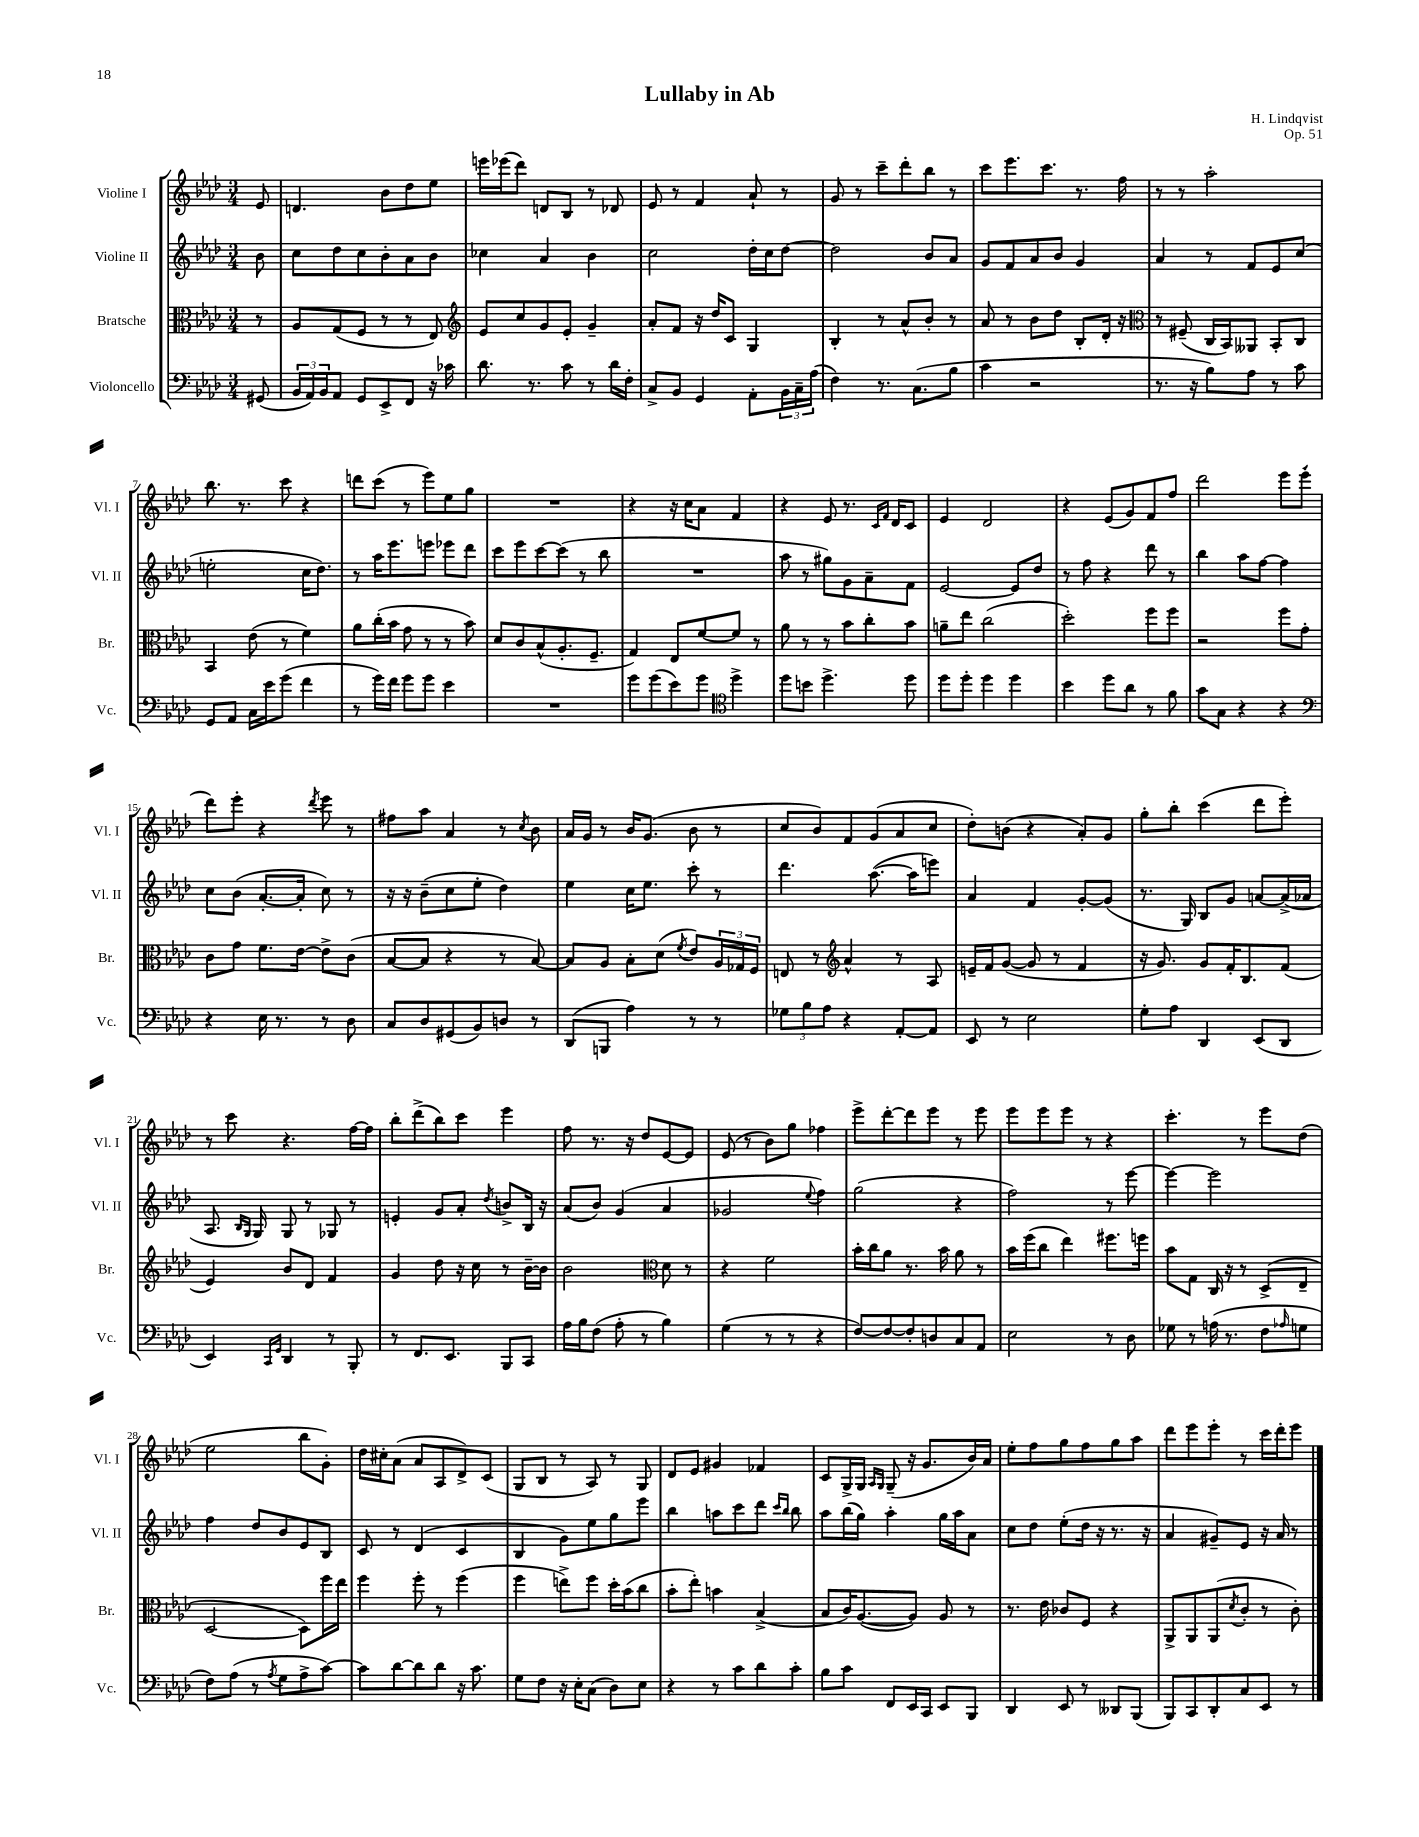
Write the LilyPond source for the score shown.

\header { title = "Lullaby in Ab" composer = "H. Lindqvist" opus = "Op. 51" }
<<
\new StaffGroup <<
\new Staff = "s0" \with { instrumentName = "Violine I" shortInstrumentName = "Vl. I" } {
    \clef treble \key aes \major \numericTimeSignature \time 3/4 \partial 8
    ees'8 |
    d'4. bes'8 des''8 ees''8 |
    e'''16 ees'''16( des'''8) d'8 bes8 r8 des'8 |
    ees'8 r8 f'4 aes'8-! r8 |
    g'8 r8 c'''8-- des'''8-. bes''8 r8 |
    c'''8 ees'''8. c'''8. r8. f''16 |
    r8 r8 aes''2-. |
    bes''8. r8. c'''8 r4 |
    d'''8 c'''8( r8 ees'''8) ees''8 g''8 |
    R2. |
    r4 r16 c''16 aes'8 f'4 |
    r4 ees'8 r8. \grace { c'16 f'16 } des'16 c'8 |
    ees'4 des'2 |
    r4 ees'8( g'8) f'8 f''8 |
    des'''2 ees'''8 ees'''8-.( |
    des'''8) ees'''8-. r4 \acciaccatura { des'''8 } ees'''8 r8 |
    fis''8 aes''8 aes'4 r8 \acciaccatura { c''8 } bes'8 |
    aes'16 g'16 r8 bes'16 g'8.( bes'8 r8 |
    c''8 bes'8) f'8 g'8( aes'8 c''8 |
    des''8-.) b'8( r4 aes'8-.) g'8 |
    g''8-. bes''8-. c'''4( des'''8 ees'''8-.) |
    r8 c'''8 r4. f''16~ f''16 |
    bes''8-. des'''8->( bes''8) c'''8 ees'''4 |
    f''8 r8. r16 des''8 ees'8~ ees'8 |
    ees'8( r8 bes'8) g''8 fes''4 |
    ees'''8-> des'''8~-. des'''8 ees'''8 r8 ees'''8 |
    ees'''8 ees'''8 ees'''8 r8 r4 |
    c'''4.-. r8 ees'''8 des''8( |
    ees''2 bes''8 g'8-.) |
    des''16 cis''16-. aes'8( aes'8 aes8 des'8->) c'8( |
    g8 bes8 r8 aes8) r8 g8 |
    des'8 ees'8 gis'4 fes'4 |
    c'8 g16-> g16 \grace { aes16 g16 } g8--( r16 g'8. bes'16) aes'16 |
    ees''8-. f''8 g''8 f''8 g''8 aes''8 |
    des'''8 ees'''8 ees'''8-. r8 c'''16 des'''16-. ees'''8 \bar "|." |
}
\new Staff = "s1" \with { instrumentName = "Violine II" shortInstrumentName = "Vl. II" } {
    \clef treble \key aes \major \numericTimeSignature \time 3/4 \partial 8
    bes'8 |
    c''8 des''8 c''8 bes'8-. aes'8 bes'8 |
    ces''4 aes'4 bes'4 |
    c''2 des''16-. c''16 des''8~ |
    des''2 bes'8 aes'8 |
    g'8 f'8 aes'8 bes'8 g'4 |
    aes'4 r8 f'8 ees'8 c''8( |
    e''2-. c''16 des''8.) |
    r8 aes''16 ees'''8. e'''8 ees'''8 des'''8 |
    c'''8 ees'''8 c'''8~ c'''8( r8 bes''8 |
    R2. |
    aes''8 r8 gis''8) g'8 aes'8-- f'8 |
    ees'2~ ees'8 des''8 |
    r8 f''8 r4 des'''8 r8 |
    bes''4 aes''8 f''8~ f''4 |
    c''8 bes'8( aes'8.~-. aes'16-. c''8) r8 |
    r16 r16 bes'8--( c''8 ees''8-. des''4) |
    ees''4 c''16 ees''8. c'''8-. r8 |
    des'''4. aes''8.~( aes''16 e'''8) |
    aes'4 f'4 g'8~-. g'8( |
    r8. g16) bes8 g'8 a'8~ a'16->( aes'16 |
    aes8. \grace { bes16 g16 } g16) g8 r8 ges8 r8 |
    e'4-. g'8 aes'8-. \acciaccatura { des''8 } b'8-> bes16 r16 |
    aes'8( bes'8) g'4( aes'4 |
    ges'2 \appoggiatura { ees''8 } f''4) |
    g''2( r4 |
    f''2) r8 ees'''8~ |
    ees'''4~ ees'''2 |
    f''4 des''8 bes'8 ees'8 bes8 |
    c'8 r8 des'4( c'4 |
    bes4 g'8) ees''8 g''8 ees'''8 |
    bes''4 a''8 c'''8 des'''8 \grace { c'''16 bes''16 } bes''8 |
    aes''8 bes''16( g''16) aes''4-. g''16 aes''16 aes'8 |
    c''8 des''8 ees''8-.( des''16 r16 r8. r16 |
    aes'4 gis'8--) ees'8 r16 aes'16 r8 \bar "|." |
}
\new Staff = "s2" \with { instrumentName = "Bratsche" shortInstrumentName = "Br." } {
    \clef alto \key aes \major \numericTimeSignature \time 3/4 \partial 8
    r8 |
    aes8 g8( f8 r8 r8 ees8) |
    \clef treble ees'8 c''8 g'8 ees'8-. g'4-- |
    aes'8-. f'8 r16 des''16 c'8 g4 |
    bes4-. r8 aes'8-^ bes'8-. r8 |
    aes'8 r8 bes'8 des''8 bes8-. des'16-. r16 |
    \clef alto r8 fis8--( c16 bes,16) aeses,8 bes,8-. c8 |
    bes,4 ees'8( r8 f'4) |
    aes'8 c''16-.( bes'16 g'8 r8 r8 bes'8) |
    des'8 c'8 bes8-^( aes8.-. f8.-- |
    g4) ees8 f'8~ f'8 r8 |
    aes'8 r8 r8 bes'8 c''8-. bes'8 |
    a'8-- ees''8 c''2( |
    des''2-.) f''8 f''8 |
    r2 f''8 g'8-. |
    c'8 g'8 f'8. ees'16~ ees'8-> c'8( |
    bes8~ bes8 r4 r8 bes8~) |
    bes8 aes8 bes8-. des'8( \acciaccatura { f'8 } ees'8) \tuplet 3/2 { aes16 ges16 f16 } |
    e8 r8 \clef treble aes'4-^ r8 aes8 |
    e'16-- f'16 g'8~( g'8 r8 f'4 |
    r16 g'8.) g'8 f'16-. bes8. f'8( |
    ees'4) bes'8 des'8 f'4 |
    g'4 des''8 r16 c''16 r8 bes'16~-- bes'16 |
    bes'2 \clef alto des'8 r8 |
    r4 f'2 |
    bes'16-. c''16 aes'8 r8. bes'16 aes'8 r8 |
    bes'16 f''16( c''8 ees''4) fis''8. f''16 |
    bes'8 g8 c16 r16 r8 des8->( ees8-- |
    des2~ des8) f''16 ees''16 |
    f''4 f''8-. r8 f''4( |
    f''4 e''8->) f''8 des''16-. bes'16( c''8 |
    bes'8-. ees''8-.) b'4 bes4->( |
    bes8 c'16) aes8.~( aes8) aes8 r8 |
    r8. ees'16 ces'8 f8 r4 |
    aes,8-> aes,8 aes,8( \acciaccatura { des'8 } c'8-. r8 c'8-.) \bar "|." |
}
\new Staff = "s3" \with { instrumentName = "Violoncello" shortInstrumentName = "Vc." } {
    \clef bass \key aes \major \numericTimeSignature \time 3/4 \partial 8
    gis,8( |
    \tuplet 3/2 { bes,16 aes,16) bes,16 } aes,8 g,8 ees,8-> f,8 r16 ces'16 |
    des'8. r8. c'8 r8 des'16 f16-. |
    c8-> bes,8 g,4 aes,8-. \tuplet 3/2 { bes,16 c16-- aes16( } |
    f4) r8. c8.( bes8 |
    c'4 r2 |
    r8. r16 bes8) aes8 r8 c'8 |
    g,8 aes,8 c16 ees'16 g'8( f'4 |
    r8 g'16) f'16 g'8 g'8 ees'4 |
    R2. |
    g'8 g'8( ees'8) g'8 \clef tenor des''4-> |
    des''8 b'8 des''4.-> des''8 |
    des''8 des''8-. des''4 des''4 |
    bes'4 des''8 aes'8 r8 f'8 |
    g'8 g8 r4 r4 |
    \clef bass r4 ees16 r8. r8 des8 |
    c8 des8 gis,8( bes,8) d8 r8 |
    des,8( b,,8 aes4) r8 r8 |
    \tuplet 3/2 { ges8 bes8 aes8 } r4 aes,8~-. aes,8 |
    ees,8 r8 ees2 |
    g8-. aes8 des,4 ees,8( des,8 |
    ees,4) \grace { c,16 g,16 } des,4 r8 bes,,8-. |
    r8 f,8. ees,8. bes,,8 c,8 |
    aes16 bes16 f8( aes8-. r8 bes4) |
    g4( r8 r8 r4 |
    f8~) f8~ f8-. d8 c8 aes,8 |
    ees2 r8 des8 |
    ges8 r8 a16( r8. f8 \grace { aes16 } g8 |
    f8) aes8( r8 \acciaccatura { aes8 } g8 aes8-> c'8~) |
    c'8 des'8~ des'8 des'8 r16 c'8. |
    g8 f8 r16 ees16-. c8( des8) ees8 |
    r4 r8 c'8 des'8 c'8-. |
    bes8 c'8 f,8 ees,16 c,16 ees,8 bes,,8 |
    des,4 ees,8 r8 deses,8 bes,,8( |
    bes,,8) c,8 des,8-. c8 ees,8 r8 \bar "|." |
}
>>
>>
